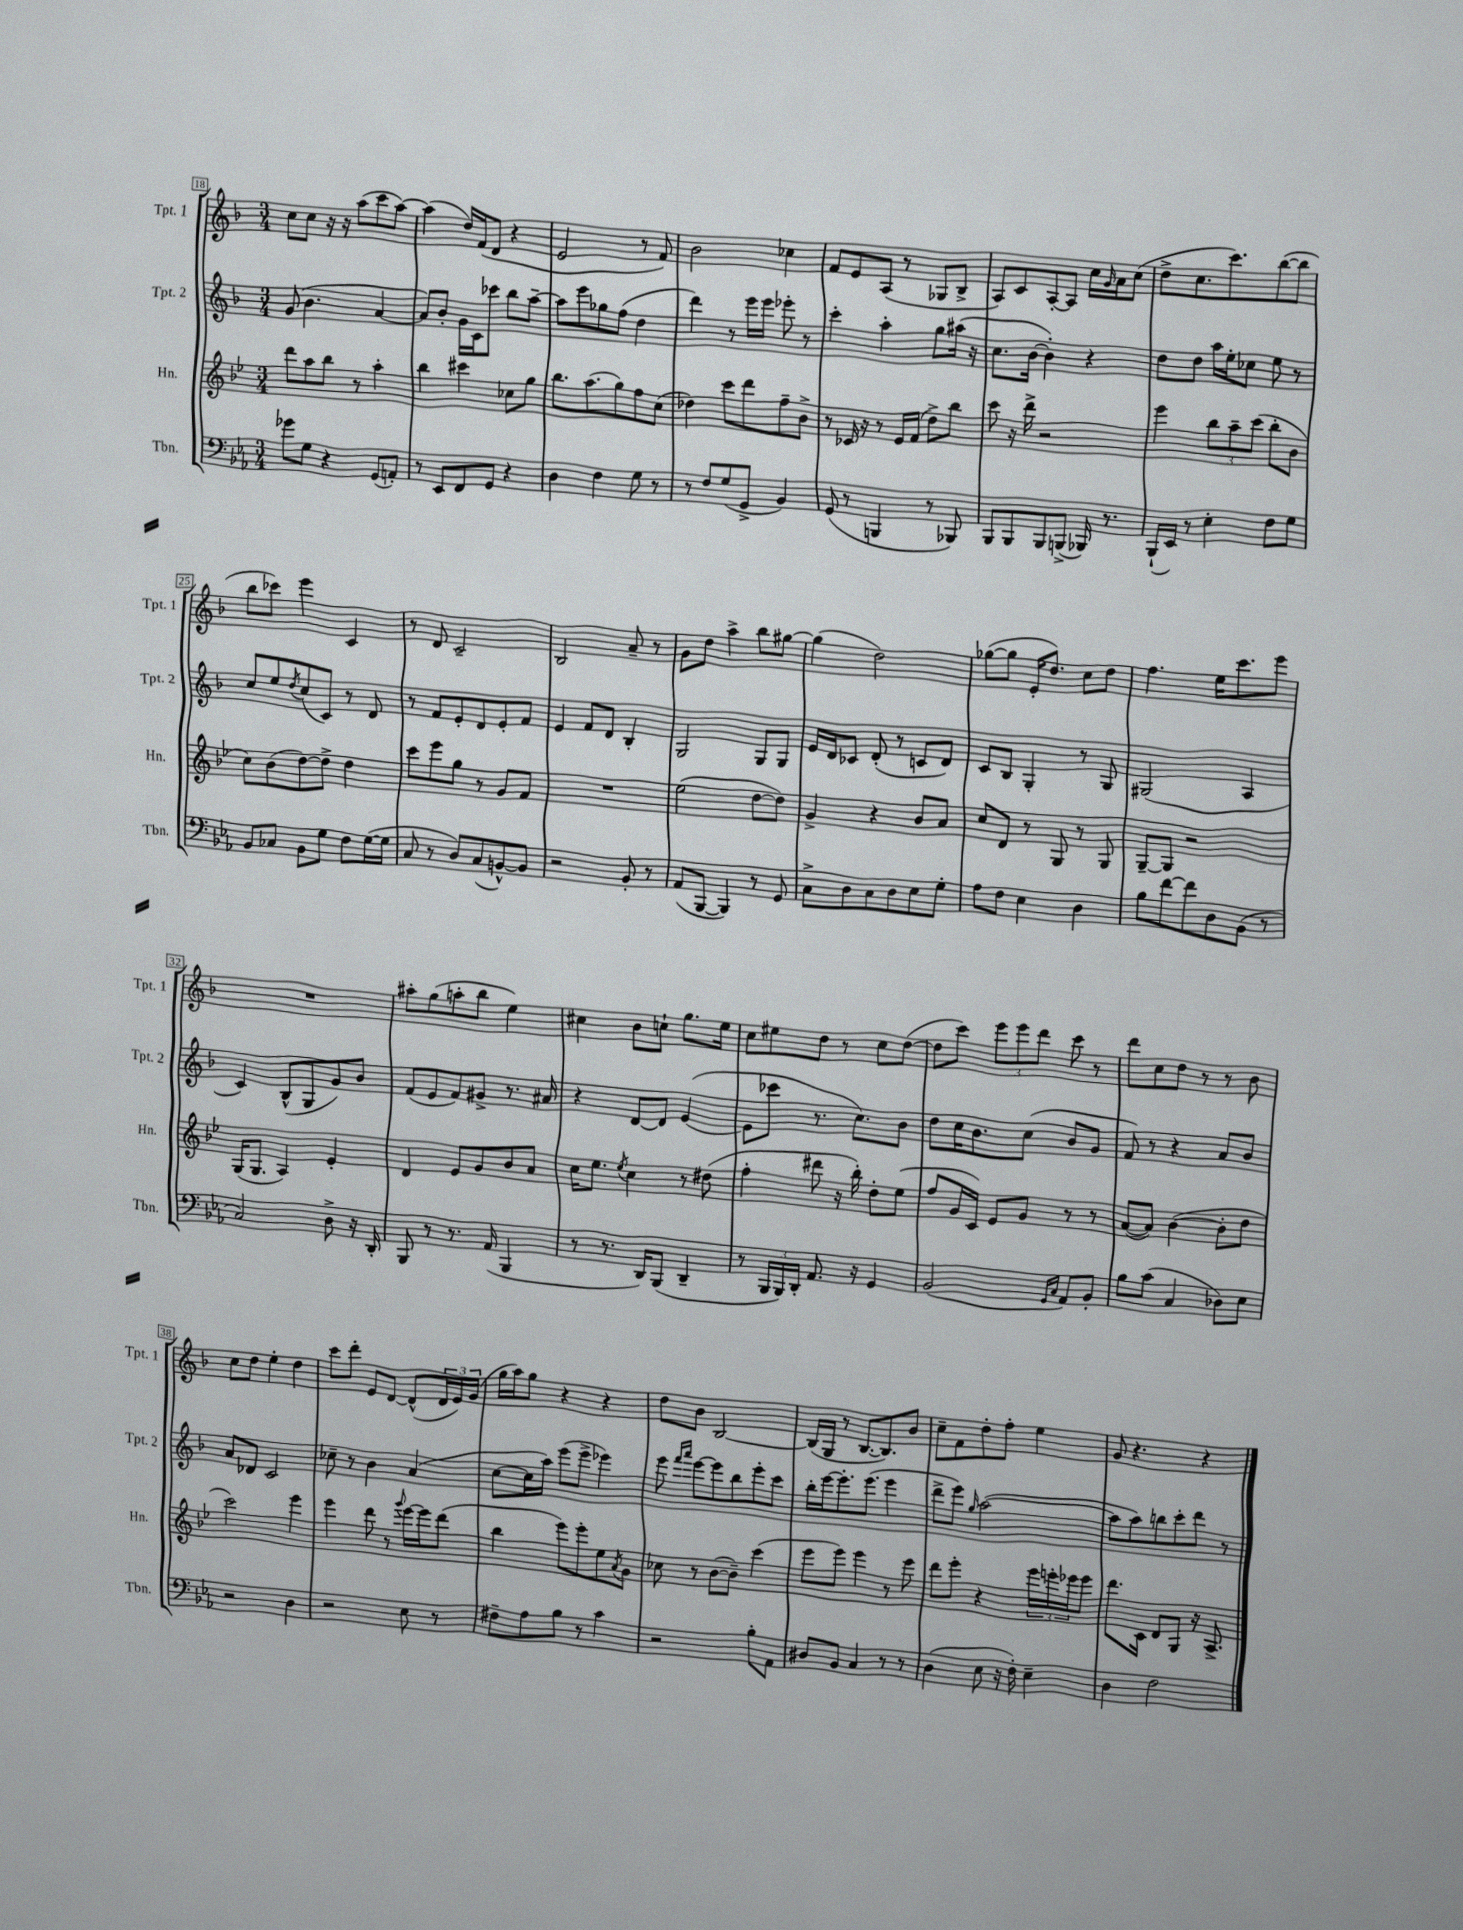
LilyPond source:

<<
\new StaffGroup <<
\new Staff = "s0" \with { instrumentName = "Tpt. 1" shortInstrumentName = "Tpt. 1" } {
    \clef treble \key f \major \numericTimeSignature \time 3/4
    c''8 c''8 r16 r16 a''8( c'''8 a''8~) |
    a''4( d''16) f'16( d'8 r4 |
    e'2 r8 f'8) |
    bes'2 ces''4 |
    f'8 e'8 a8( r8 ges8 bes8-> |
    a8) c'8 a8~-. a8 c''16 \grace { g'16 } a'16 c''8( |
    d''8-> c''8. c'''8.) bes''8~( bes''8 |
    bes''8 ces'''8) e'''4 c'4 |
    r8 d'8 c'2-- |
    bes2 a'8-- r8 |
    g'8 d''8 a''4-> bes''8 gis''8~ |
    gis''4( d''2) |
    ges''8~( ges''8 e'16-. d''8.) c''8 d''8 |
    f''4. e''16 c'''8. e'''8 |
    R2. |
    ais''8-. g''8( a''8-. bes''8 e''4) |
    cis''4 bes'8 c''8-! g''8. e''16 |
    c''8 eis''8 d''8 r8 c''8 d''8~( |
    d''8 c'''8) \tuplet 3/2 { e'''8 e'''8 d'''8 } c'''8 r8 |
    d'''8 c''8 d''8 r8 r8 bes'8 |
    c''8 d''8 e''4-. d''4 |
    c'''8 d'''8-. e'8 d'8~ d'8-^( \tuplet 3/2 { d'16 e'16) g'16( } |
    g''16 a''16) g''8 r4 r4 |
    d''8 bes'8 bes2~ |
    bes16( g16 r8 bes8.~ bes8.) bes'8 |
    c''8-- f'8 d''8-. f''8-. e''4 |
    g'8 r4. r4 \bar "|." |
}
\new Staff = "s1" \with { instrumentName = "Tpt. 2" shortInstrumentName = "Tpt. 2" } {
    \clef treble \key f \major \numericTimeSignature \time 3/4
    g'8( bes'4. a'4~ |
    a'8) bes'8-. g'16 c'16 ces'''8 bes''8 a''8~-- |
    a''8 e'''8 ges''8 f''8( d''4 |
    d'''4) r8 e'''16 e'''16 ees'''8-. r8 |
    c'''4-. a''4-. g''8 ais''16( r16 |
    c''8. bes'16~ bes'4-.) r4 |
    d''8 d''8 a''16 e''16-. ces''8 e''8 r8 |
    c''8 e''8 \acciaccatura { d''8 } c''8( c'8) r8 d'8 |
    r8 f'8 e'8-. d'8 e'8-. f'8 |
    e'4 f'8 d'8 bes4-. |
    g2 g8 g8 |
    e'16 d'16 ces'8 d'8-.( r8 c'8 d'8) |
    c'8 bes8 g4-. r8 g8 |
    gis2( a4 |
    c'4) bes8-^( g8 g'8) bes'8 |
    f'8( e'8 f'8) gis'8-> r8. ais'16 |
    r4 d'8~ d'8 e'4~( |
    e'8 ces'''8 r8. c''8.) bes'8 |
    d''8 c''16 bes'8. c''8( bes'8 g'8 |
    f'8) r8 r4 a'8 bes'8 |
    a'8 des'8 c'2 |
    ces''8-- r8 bes'4 a'4( |
    c''8~ c''16 a''16) e'''8( e'''8-> ees'''4) |
    e'''8 \grace { f'''16 a'''16 } e'''8~ e'''8 bes''8 e'''8-. c'''8 |
    bes''16-. e'''16~ e'''8.-. e'''8.( e'''4 |
    d'''8-> e'''8) \grace { g''16 } a''2~( |
    a''8 a''8) b''8 c'''8-. d'''8 r8 \bar "|." |
}
\new Staff = "s2" \with { instrumentName = "Hn." shortInstrumentName = "Hn." } {
    \clef treble \key bes \major \numericTimeSignature \time 3/4
    d'''8 a''8 bes''8 r8 a''4-. |
    bes''4 cis'''4 ces''8 g''8 |
    bes''8. a''8.( g''8) f''8 c''8( |
    des''4) c'''8 d'''8 f''8-- bes'8-> |
    r8 ces'16 r16 r8 ees'16 f'16( d''8->) bes''8 |
    c'''8 r16 d'''16-> r2 |
    ees'''4 \tuplet 3/2 { bes''8 a''8-- c'''8( } bes''8-. bes'8 |
    c''8) bes'8( d''8~) d''8-> d''4 |
    c'''8 ees'''8 g''8 r8 g'8 f'8 |
    R2. |
    ees''2( d''8~ d''8) |
    g'4-> r4 bes'8 a'8 |
    c''8 d'8 r8 g8 r8 g8 |
    g8~-- g8 r2 |
    g16( g8. a4) ees'4-. |
    d'4 ees'8 g'8 bes'8 a'8 |
    c''16 ees''8. \acciaccatura { ees''8 } c''4 r8 dis''8( |
    f''4-. dis'''8 r16 bes''16-.) d''8-. ees''8( |
    f''8 g'16 c'16) ees'8 g'8 r8 r8 |
    a'8~( a'8) bes'4~( bes'8-. d''8 |
    c'''2) ees'''4 |
    ees'''4 d'''8 r8 \appoggiatura { g'''8 } ees'''16~ ees'''16 d'''8( |
    bes''4 ees'''8) ees'''8-. ees''8 \acciaccatura { a'8 } g'8 |
    ces''8 r8 bes'8~( bes'8--) c'''4( |
    ees'''8 ees'''8) ees'''4 r8 ees'''8 |
    d'''8 ees'''8-. r4 \tuplet 3/2 { ees'''16 e'''16-. ees'''16 } ees'''8 |
    d'''8. c'16 d'8 g8 r16 a8.-> \bar "|." |
}
\new Staff = "s3" \with { instrumentName = "Tbn." shortInstrumentName = "Tbn." } {
    \clef bass \key ees \major \numericTimeSignature \time 3/4
    ges'8 g8 r4 g,8( a,8-.) |
    r8 ees,8 f,8 g,8 r4 |
    d4 f4 g8 r8 |
    r8 f8 g8( g,8-> bes,4) |
    g,8( r8 b,,4 r8 bes,,8) |
    bes,,8 bes,,8 bes,,8 b,,8->( bes,,16) r8. |
    bes,,16-!( ees,16) r8 ees4-. f8 g8 |
    bes,8 ces8 bes,8 g8 f8 g16~( g16 |
    c8 r8 d8) c8( b,8~-^) b,8 |
    r2 bes,8-. r8 |
    aes,8( bes,,8~ bes,,4) r8 g,8 |
    c8-> d8 c8 d8 ees8 g8-. |
    aes8 f8 ees4 d4 |
    bes8 f'8~ f'8 d8 bes,8( r8 |
    c2) d8-> r16 d,16-. |
    bes,,8 r8 r8. aes,16( bes,,4 |
    r8 r8. d,16) bes,,8( d,4-- |
    r8 \tuplet 3/2 { bes,,16 bes,,16) d,16-. } aes,8. r16 g,4 |
    bes,2( \grace { g,16 c16 } aes,8) bes,8-. |
    bes8 c'8( c4 des8) ees8 |
    r2 d4 |
    r2 ees8 r8 |
    fis8-- aes8 bes8 r8 c'4 |
    r2 bes8-. aes,8 |
    dis8 bes,8 c4 r8 r8 |
    d4( ees8 r16 f16-.) ees4-- |
    d4 f2 \bar "|." |
}
>>
>>
\layout { \context { \Score currentBarNumber = #18 \override BarNumber.stencil = #(make-stencil-boxer 0.1 0.3 ly:text-interface::print) } }
